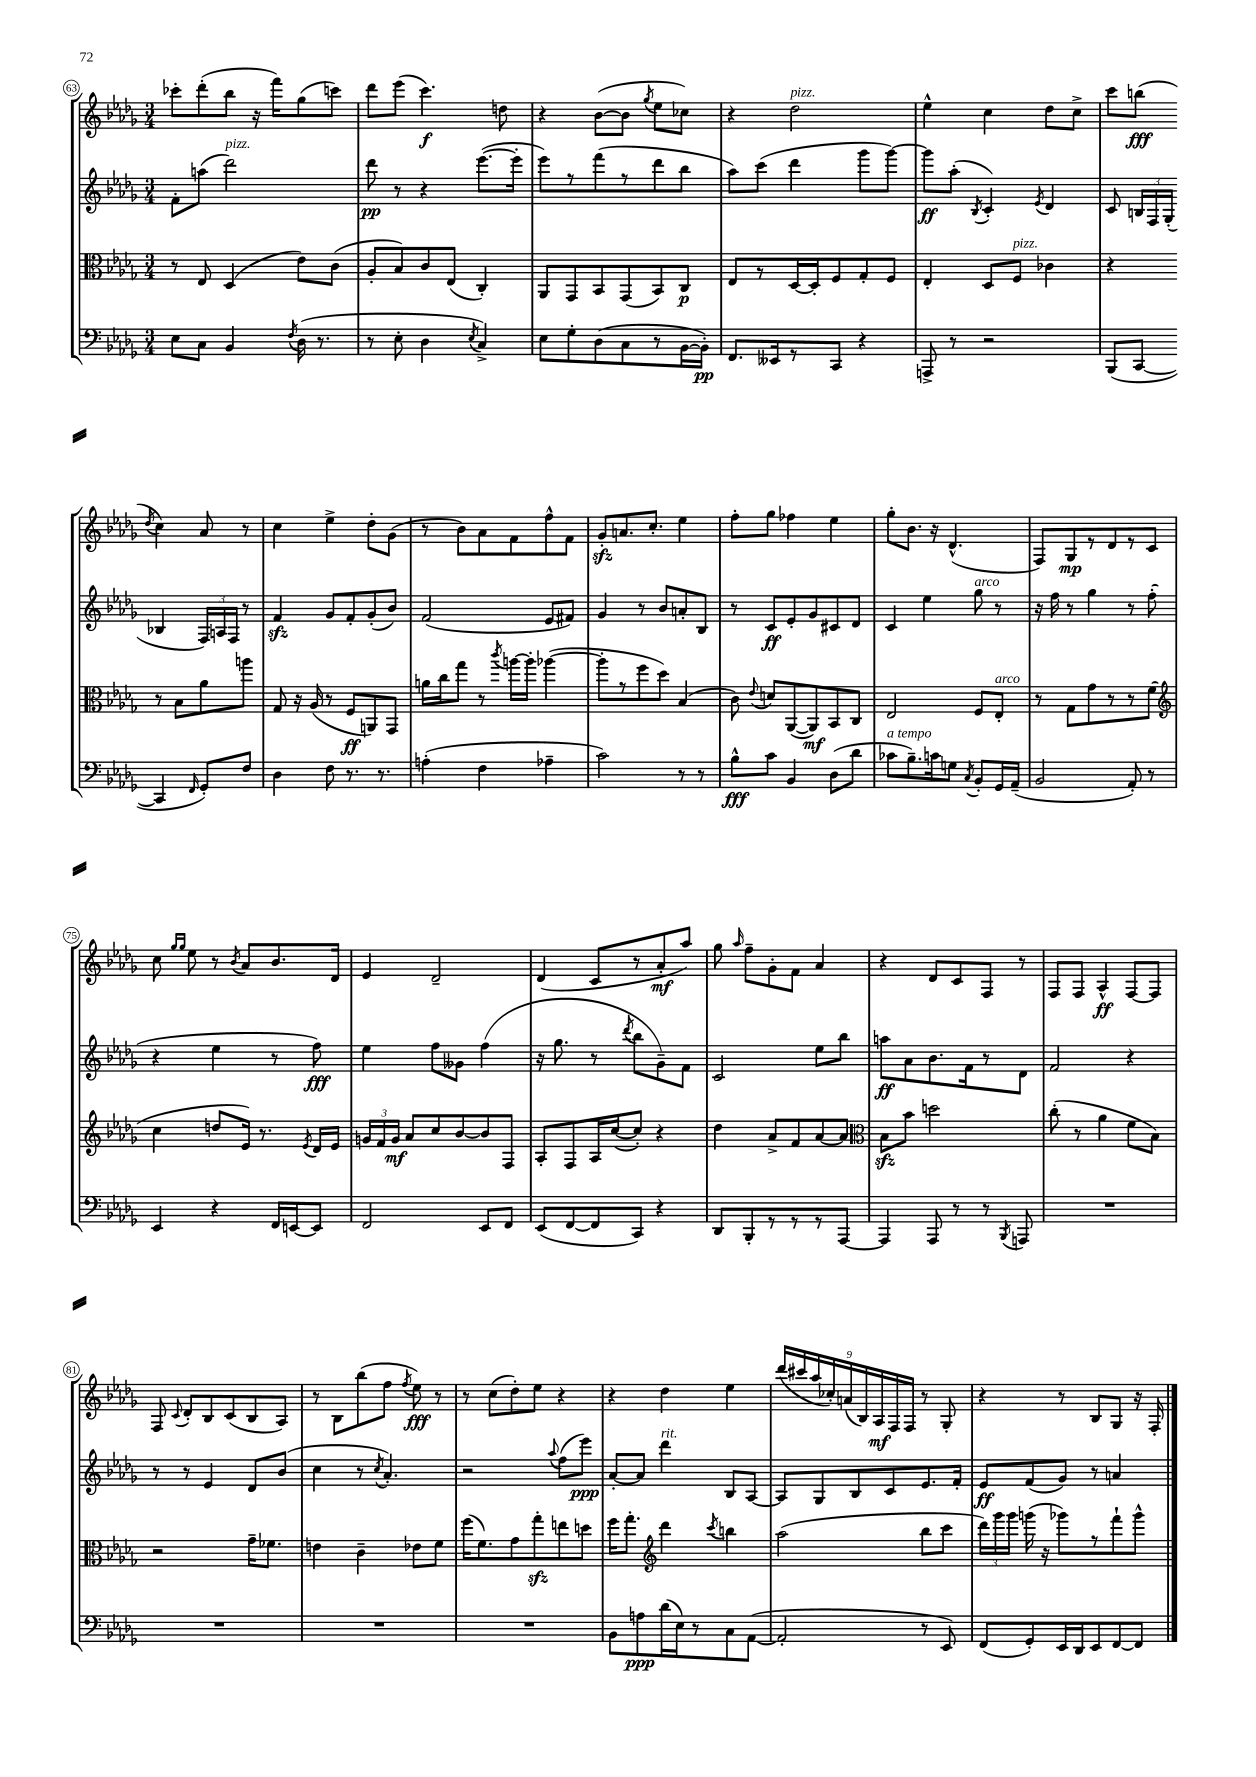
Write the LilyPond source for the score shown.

<<
\new StaffGroup <<
\new Staff = "s0" {
    \clef treble \key des \major \numericTimeSignature \time 3/4
    \autoBeamOff ces'''8[-. des'''8-.( bes''8] r16 f'''16[) ges''8( c'''8]) |
    des'''8[ ees'''8]( c'''4.\f) d''8 |
    r4 bes'8[~( bes'8] \acciaccatura { ges''8 } ees''8[ ces''8]) |
    r4 des''2^\markup { \italic "pizz." } |
    ees''4-^ c''4 des''8[ c''8]-> |
    c'''8[ b''8]\fff( \acciaccatura { des''8 } c''4) aes'8 r8 |
    c''4 ees''4-> des''8[-. ges'8]( |
    r8 bes'8[) aes'8 f'8 f''8-^ f'8] |
    ges'8[-.\sfz a'8. c''8.]-. ees''4 |
    f''8[-. ges''8] fes''4 ees''4 |
    ges''8[-. bes'8.] r16 des'4.-^( |
    f8[) ges8\mp r8 des'8 r8 c'8] |
    c''8 \grace { ges''16[ ges''16] } ees''8 r8 \acciaccatura { bes'8 } aes'8[ bes'8. des'16] |
    ees'4 des'2-- |
    des'4( c'8[ r8 aes'8-.\mf aes''8]) |
    ges''8 \grace { aes''16 } f''8[-- ges'8-. f'8] aes'4 |
    r4 des'8[ c'8 f8] r8 |
    f8[ f8] aes4-^\ff f8[~ f8] |
    f8 \appoggiatura { c'8 } des'8[-. bes8 c'8( bes8 aes8]) |
    r8 bes8[ bes''8( f''8] \acciaccatura { f''8 } ees''8\fff) r8 |
    r8 c''8[( des''8-.) ees''8] r4 |
    r4 des''4 ees''4 |
    \tuplet 9/8 { des'''16[( cis'''16 aes''16 ces''16-.) a'16( bes16) aes16\mf f16 f16] } r8 ges8-. |
    r4 r8 bes8[ ges8] r16 f16-. \bar "|." |
}
\new Staff = "s1" {
    \clef treble \key des \major \numericTimeSignature \time 3/4
    \autoBeamOff f'8[-. a''8]( des'''2^\markup { \italic "pizz." }) |
    des'''8\pp r8 r4 ees'''8.[~( ees'''16]-. |
    ees'''8[) r8 f'''8( r8 des'''8 bes''8] |
    aes''8[) c'''8]( des'''4 ges'''8[ ges'''8]~) |
    ges'''8[\ff aes''8]-.( \acciaccatura { bes8 } c'4-.) \acciaccatura { ees'8 } des'4 |
    c'8 \tuplet 3/2 { b16[ f16 ges16]-.( } bes4 \tuplet 3/2 { f16[) a16 f16] } r8 |
    f'4\sfz ges'8[ f'8-. ges'8-.( bes'8]) |
    f'2( ees'8[ fis'8]) |
    ges'4 r8 bes'8[ a'8-. bes8] |
    r8 c'8[\ff ees'8-. ges'8 cis'8 des'8] |
    c'4 ees''4 ges''8^\markup { \italic "arco" } r8 |
    r16 f''16 r8 ges''4 r8 f''8-.( |
    r4 ees''4 r8 f''8\fff) |
    ees''4 f''8[ geses'8] f''4( |
    r16 ges''8. r8 \acciaccatura { des'''8 } bes''8[ ges'8--) f'8] |
    c'2 ees''8[ bes''8] |
    a''8[\ff aes'8 bes'8. f'16 r8 des'8] |
    f'2 r4 |
    r8 r8 ees'4 des'8[ bes'8]( |
    c''4 r8 \acciaccatura { c''8 } aes'4.-.) |
    r2 \appoggiatura { aes''8 } f''8[( ees'''8]\ppp) |
    aes'8[~-. aes'8] des'''4^\markup { \italic "rit." } bes8[ aes8]~ |
    aes8[ ges8 bes8 c'8 ees'8. f'16]-. |
    ees'8[\ff f'8( ges'8]) r8 a'4 \bar "|." |
}
\new Staff = "s2" {
    \clef alto \key des \major \numericTimeSignature \time 3/4
    \autoBeamOff r8 ees8 des4( ees'8[) c'8]( |
    aes8[-. bes8) c'8 ees8]( c4-.) |
    aes,8[ ges,8 bes,8 ges,8( bes,8) c8]\p |
    ees8[ r8 des16~ des16-. f8 ges8-. f8] |
    ees4-. des8[ f8]^\markup { \italic "pizz." } ces'4 |
    r4 r8 bes8[ aes'8 a''8] |
    ges8 r16 aes16( r8 f8[\ff a,8) ges,8] |
    a'16[ c''16 ges''8] r8 \acciaccatura { c'''8 } a''16[~ a''16]-. aes''4~( |
    aes''8[-. r8 f''8 des''8]) bes4( |
    c'8) \appoggiatura { ees'8 } d'8[ aes,8~( aes,8\mf) bes,8 c8] |
    ees2 f8[ ees8]-.^\markup { \italic "arco" } |
    r8 ges8[ ges'8 r8 r8 f'8]( |
    \clef treble c''4 d''8[ ees'16]) r8. \acciaccatura { ees'8 } des'16[ ees'16] |
    \tuplet 3/2 { g'16[ f'16 g'16]\mf } aes'8[ c''8 bes'8~ bes'8 f8] |
    aes8[-. f8 aes16 c''16~( c''8]-.) r4 |
    des''4 aes'8[-> f'8 aes'8~ aes'8] |
    \clef alto bes8[\sfz bes'8] d''2 |
    c''8-.( r8 aes'4 f'8[ bes8]) |
    r2 ges'16[-- fes'8.] |
    e'4 c'4-- ees'8[ f'8] |
    f''16[( f'8.) ges'8 ges''8-.\sfz e''8 d''8] |
    f''16[ ges''8.]-. \clef treble des'''4 \acciaccatura { c'''8 } b''4 |
    aes''2( bes''8[ c'''8] |
    \tuplet 3/2 { des'''16[) ges'''16 ges'''16] } g'''16( r16 ges'''8[) r8 f'''8-! ges'''8]-^ \bar "|." |
}
\new Staff = "s3" {
    \clef bass \key des \major \numericTimeSignature \time 3/4
    \autoBeamOff ees8[ c8] bes,4 \acciaccatura { f8 } des16( r8. |
    r8 ees8-. des4 \acciaccatura { ees8 } c4->) |
    ees8[ ges8-. des8( c8 r8 bes,16~ bes,16]-.\pp) |
    f,8.[ eeses,16 r8 c,8] r4 |
    a,,8-> r8 r2 |
    bes,,8[( c,8]~ c,4 \grace { f,16 } ges,8[-.) f8] |
    des4 f8 r8. r8. |
    a4-.( f4 aes4-- |
    c'2) r8 r8 |
    bes8[-^\fff c'8] bes,4 des8[( des'8] |
    ces'8[^\markup { \italic "a tempo" } bes8.--) c'16 g8] \acciaccatura { c8 } bes,8[-. ges,16 aes,16]--( |
    bes,2 aes,8-.) r8 |
    ees,4 r4 f,16[ e,16~ e,8] |
    f,2 ees,8[ f,8] |
    ees,8[( f,8~ f,8 c,8]) r4 |
    des,8[ bes,,8-. r8 r8 r8 aes,,8]~ |
    aes,,4 aes,,8 r8 r8 \acciaccatura { bes,,8 } a,,8 |
    R2. |
    R2. |
    R2. |
    R2. |
    bes,8[ a8\ppp des'16( ees16) r8 c8 aes,8]~( |
    aes,2-. r8 ees,8) |
    f,8[( ges,8-.) ees,16 des,16 ees,8 f,8~ f,8] \bar "|." |
}
>>
>>
\layout { \context { \Score currentBarNumber = #63 \override BarNumber.stencil = #(make-stencil-circler 0.1 0.3 ly:text-interface::print) } }
